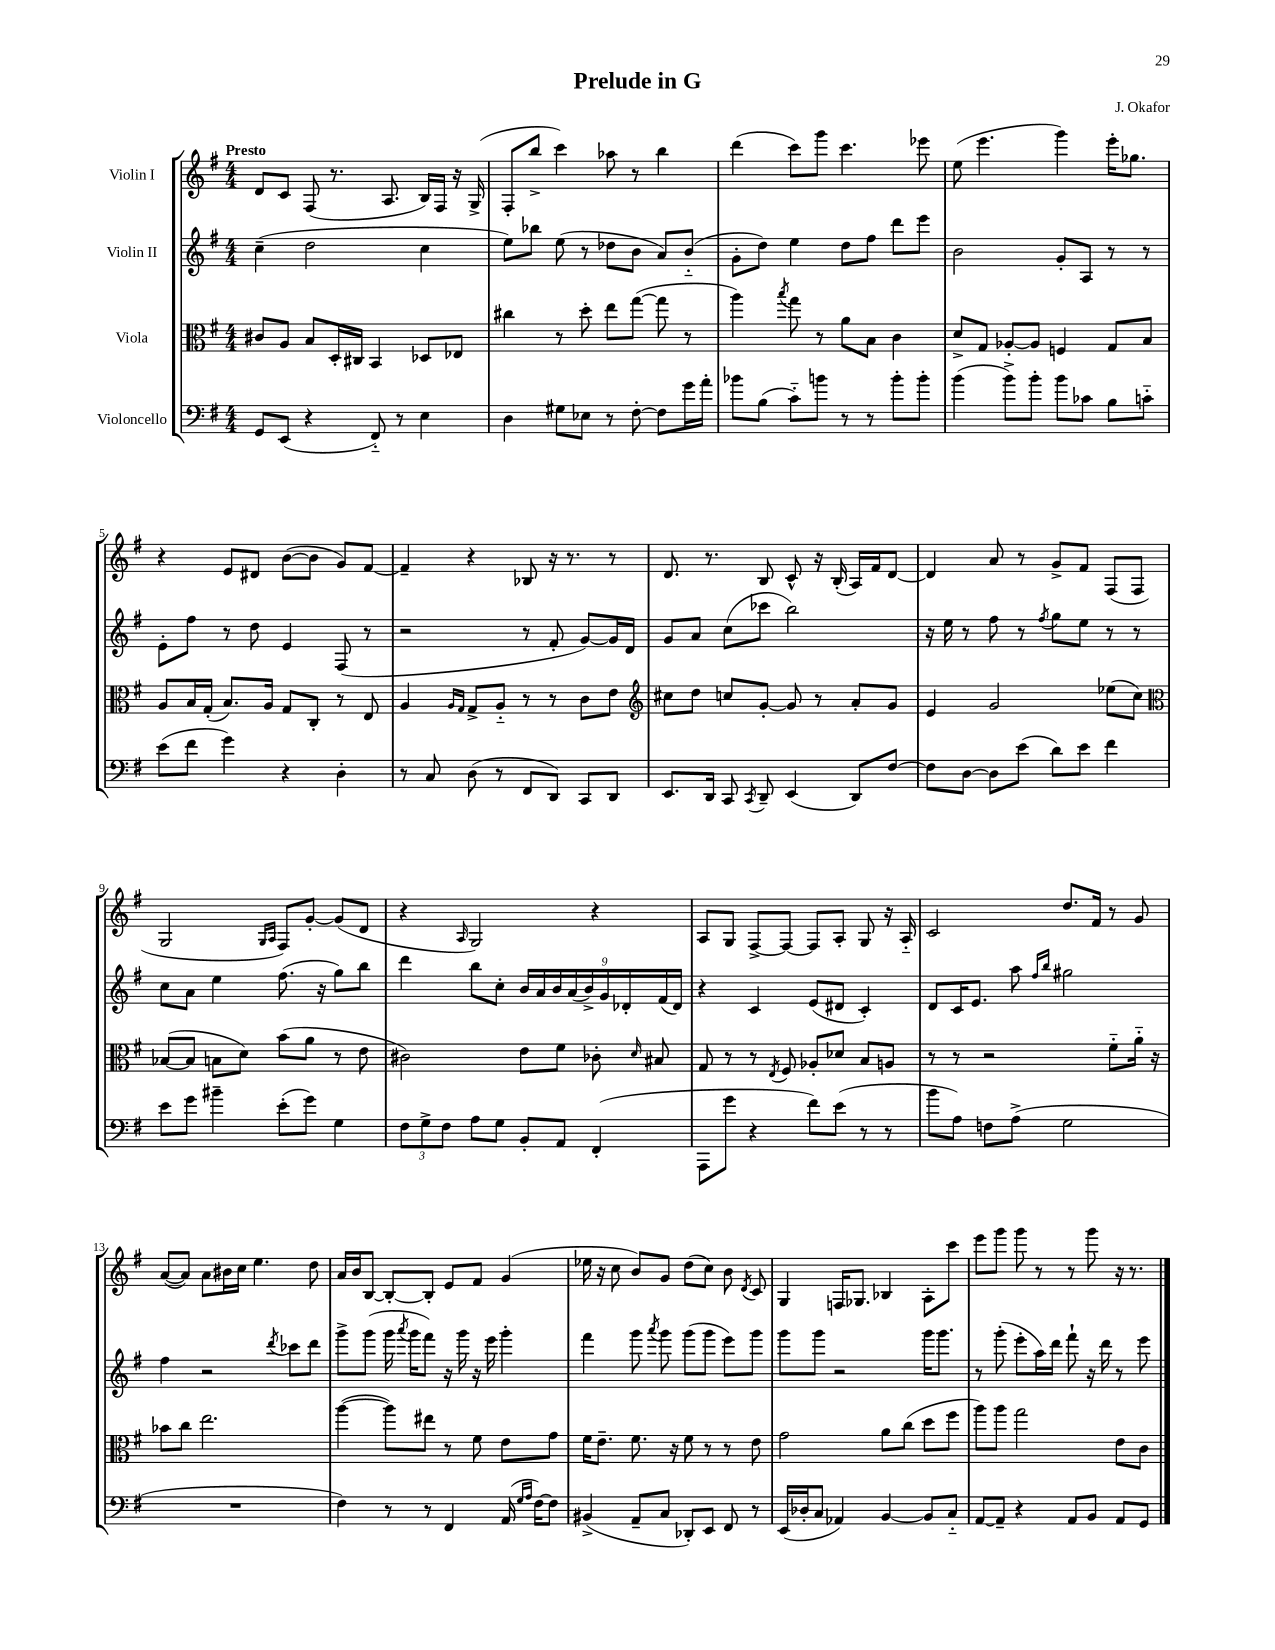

**kern	**kern	**kern	**kern
*part4	*part3	*part2	*part1
*staff4	*staff3	*staff2	*staff1
*I"Violoncello	*I"Viola	*I"Violin II	*I"Violin I
*clefF4	*clefC3	*clefG2	*clefG2
*k[f#]	*k[f#]	*k[f#]	*k[f#]
*M4/4	*M4/4	*M4/4	*M4/4
=1	=1	=1	=1
!	!	!	!LO:TX:a:B:t=Presto
8GG/L	8c#X/L	(4cc~\	8d/L
(8EE/J	8A/J	.	8c/J
4r	8B/L	2dd\	(8F#/
.	16D'/L	.	8.r
.	16C#X/JJ	.	.
8FF#/)	4BB/	.	.
.	.	.	8.A/
8r	.	.	.
4E\	8D-X/L	4cc\	16B/LL)
.	.	.	16F#/JJ
.	8E-X/J	.	16r
.	.	.	(16G^/
=2	=2	=2	=2
4D\	4cc#X\	8ee\L)	8F#'/L
.	.	8bb-X\J	8bb^/J
8G#X\L	8r	(8ee\	4ccc\)
8E-X\J	8dd'\	8r	.
8r	8ee\L	8dd-X\L	8aa-X\
[8F#'\	([8gg\J	8b\J	8r
8F#\L]	8gg\]	8a/L)	4bb\
16g\L	8r	(8b/J	.
16a'\JJ	.	.	.
=3	=3	=3	=3
8b-X\L	4aa\)	8g'\L	(4ddd\
(8B\J	.	8dd\J)	.
.	8qbb/	.	.
8c\L)	8gg\	4ee\	8ccc\L)
8bn\J	8r	.	8ggg\J
8r	8a\L	8dd\L	4.ccc\
8r	8B\J	8ff#\J	.
8b'\L	4c\	8ddd\L	.
8b'\J	.	8eee\J	8eee-X\
=4	=4	=4	=4
(4b\	8d^/L	2b\	(8ee\
.	8G/J	.	4.eee\
8b^\L)	[8A-X'/L	.	.
8b'\J	8A-/J]	.	.
8b\L	4Fn/	8g'/L	4ggg\)
8c-X\J	.	8A/J	.
8B\L	8G/L	8r	16eee'\KL
.	.	.	8.gg-X\J
8cn\J	8B/J	8r	.
!!LO:LB:g=z
=5	=5	=5	=5
(8e\L	8A/L	8e'\L	4r
8f#\J	16B/L	8ff#\J	.
.	(16G'/JJ	.	.
4g\)	8.B/L)	8r	8e/L
.	.	8dd\	8d#X/J
.	16A/Jk	.	.
4r	8G/L	4e/	([8b\L
.	8C'/J	.	8b\J]
4D'\	8r	(8F#/	8g/L)
.	8E/	8r	[8f#/J
=6	=6	=6	=6
8r	4A/	2r	4f#~/]
8C/	.	.	.
.	16qqA/LL	.	.
.	16qqG/JJ	.	.
(8D\	8G^/L	.	4r
8r	8A/J	.	.
8FF#/L	8r	8r	8B-X/
8DD/J)	8r	8f#'/	16r
.	.	.	8.r
8CC/L	8c\L	[8g/L)	.
8DD/J	8e\J	16g/L]	8r
.	.	16d/JJ	.
=7	=7	=7	=7
*	*clefG2	*	*
8.EE/L	8cc#X\L	8g/L	8.d/
.	8dd\J	8a/J	.
16DD/Jk	.	.	8.r
8CC/	8ccn/L	(8cc\L	.
8qCC/	.	.	.
8DD~/	[8g'/J	8ccc-X\J	8B/
(4EE/	8g/]	2bb\)	8c^^/
.	8r	.	16r
.	.	.	(16B'/
8DD/L)	8a'/L	.	16A/LL)
.	.	.	16f#/J
[8F#/J	8g/J	.	[8d/J
=8	=8	=8	=8
8F#\L]	4e/	16r	4d/]
.	.	16ee\	.
[8D\J	.	8r	.
8D\L]	2g/	8ff#\	8a/
(8e\J	.	8r	8r
.	.	8qff#/	.
8d\L)	.	8gg\L	8g^/L
8e\J	.	8ee\J	8f#/J
4f#\	(8ee-X\L	8r	(8F#/L
.	8cc\J)	8r	8F#/J
!!LO:LB:g=z
=9	=9	=9	=9
*	*clefC3	*	*
8e\L	([8B-X/L	8cc\L	2G/
8g\J	8B-/J]	8a\J	.
4b#X~\	8Bn\L	4ee\	.
.	8d\J)	.	.
.	.	.	16qqG/LL
.	.	.	16qqA/JJ
(8e'\L	(8b\L	(8.ff#\	8F#/L)
8g\J)	8a\J	.	[8g'/J
.	.	16r	.
4G\	8r	8gg\L)	(8g/L]
.	8e\	8bb\J	8d/J
=10	=10	=10	=10
12F#\L	2c#X\)	4ddd\	4r
12G^\	.	.	.
12F#\J	.	.	.
.	.	.	16qqA/
8A\L	.	8bb\L	2G/)
8G\J	.	8cc'\J	.
8BB'/L	8e\L	18b/LL	.
.	.	18a/	.
.	.	18b/	.
8AA/J	8f#\J	.	.
.	.	(18a/	.
.	.	18b^/)	.
(4FF#'/	8c-X'\	.	4r
.	.	18g/	.
.	.	18d-X'/	.
.	16qqd/	.	.
.	8B#X/	.	.
.	.	(18f#/	.
.	.	18d-/JJ)	.
=11	=11	=11	=11
8AAA\L	8G/	4r	8A/L
8g\J	8r	.	8G/J
4r	8r	4c/	[8F#^/L
.	8qE/	.	.
.	8F#/	.	8F#/J_
8f#\L)	8A-X'/L	(8e/L	8F#/L]
(8e\J	8d-X/J	8d#X/J	8A'/J
8r	8B/L	4c'/)	8G/
8r	8An/J	.	16r
.	.	.	16A/
=12	=12	=12	=12
8b\L	8r	8d/L	2c/
8A\J)	8r	16c/K	.
.	.	8.e/J	.
8Fn\L	2r	.	.
(8A^\J	.	8aa\	.
.	.	16qqff#/LL	.
.	.	16qqbb/JJ	.
2G\	.	2gg#X\	8.dd/L
.	.	.	16f#/Jk
.	8f#\L	.	8r
.	16a\Jk	.	8g/
.	16r	.	.
!!LO:LB:g=z
=13	=13	=13	=13
1r	8b-X\L	4ff#\	([8a/L
.	8cc\J	.	8a/J])
.	2.ee\	2r	8a\L
.	.	.	16b#X\L
.	.	.	16cc\JJ
.	.	.	4.ee\
.	.	8qddd/	.
.	.	8ccc-X\L	.
.	.	8ddd\J	8dd\
=14	=14	=14	=14
4F#\)	([4aa\	8ggg^\L	16a/LL
.	.	.	16b/J
.	.	(8ggg\J	[8B/J
8r	8aa\L])	16ggg\	8B'/L_
.	.	8qaaa/	.
.	.	16ggg\KL	.
8r	8ee#X\J	8fff#\J)	8B'/J]
4FF#/	8r	16r	8e/L
.	.	16ggg\	.
.	8f#\	16r	8f#/J
.	.	16eee\	.
(16AA/	8e\L	4ggg'\	(4g/
16qqG/LL	.	.	.
16qqA/JJ	.	.	.
[16F#\KL)	.	.	.
8F#\J]	8g\J	.	.
=15	=15	=15	=15
(4BB#X^/	16f#\KL	4fff#\	16ee-X\
.	8.e~\J	.	16r
.	.	.	8cc\
8AA~/L	8.f#\	8ggg\	8b/L)
.	.	8qaaa/	.
8C/J	.	8ggg\	8g/J
.	16r	.	.
8DD-X'/L)	8f#\	(8ggg\L	(8dd\L
8EE/J	8r	8ggg\J	8cc\J)
8FF#/	8r	8eee\L)	8b\
.	.	.	8qd/
8r	8e\	8ggg\J	8c/
=16	=16	=16	=16
(16EE/LL	2g\	8ggg\L	4G/
16D-X'/J	.	.	.
8C/J	.	8ggg\J	.
4AA-X/)	.	2r	16Fn/KL
.	.	.	8.G-X/J
[4BB/	8a\L	.	4B-X/
.	(8cc\J	.	.
8BB/L]	8dd\L	16ggg\KL	8A'\L
.	.	8.ggg\J	.
8C/J	8ff#\J	.	8ccc\J
=17	=17	=17	=17
[8AA/L	8aa\L)	8r	8eee\L
8AA~/J]	8aa\J	(8ggg'\	8ggg\J
4r	2gg\	8eee'\L	8ggg\
.	.	16aa\L)	8r
.	.	16ddd\JJ	.
8AA/L	.	8fff#`\	8r
8BB/J	.	16r	8ggg\
.	.	16ddd\	.
8AA/L	8e\L	8r	16r
.	.	.	8.r
8GG/J	8c\J	8eee\	.
==	==	==	==
*-	*-	*-	*-
